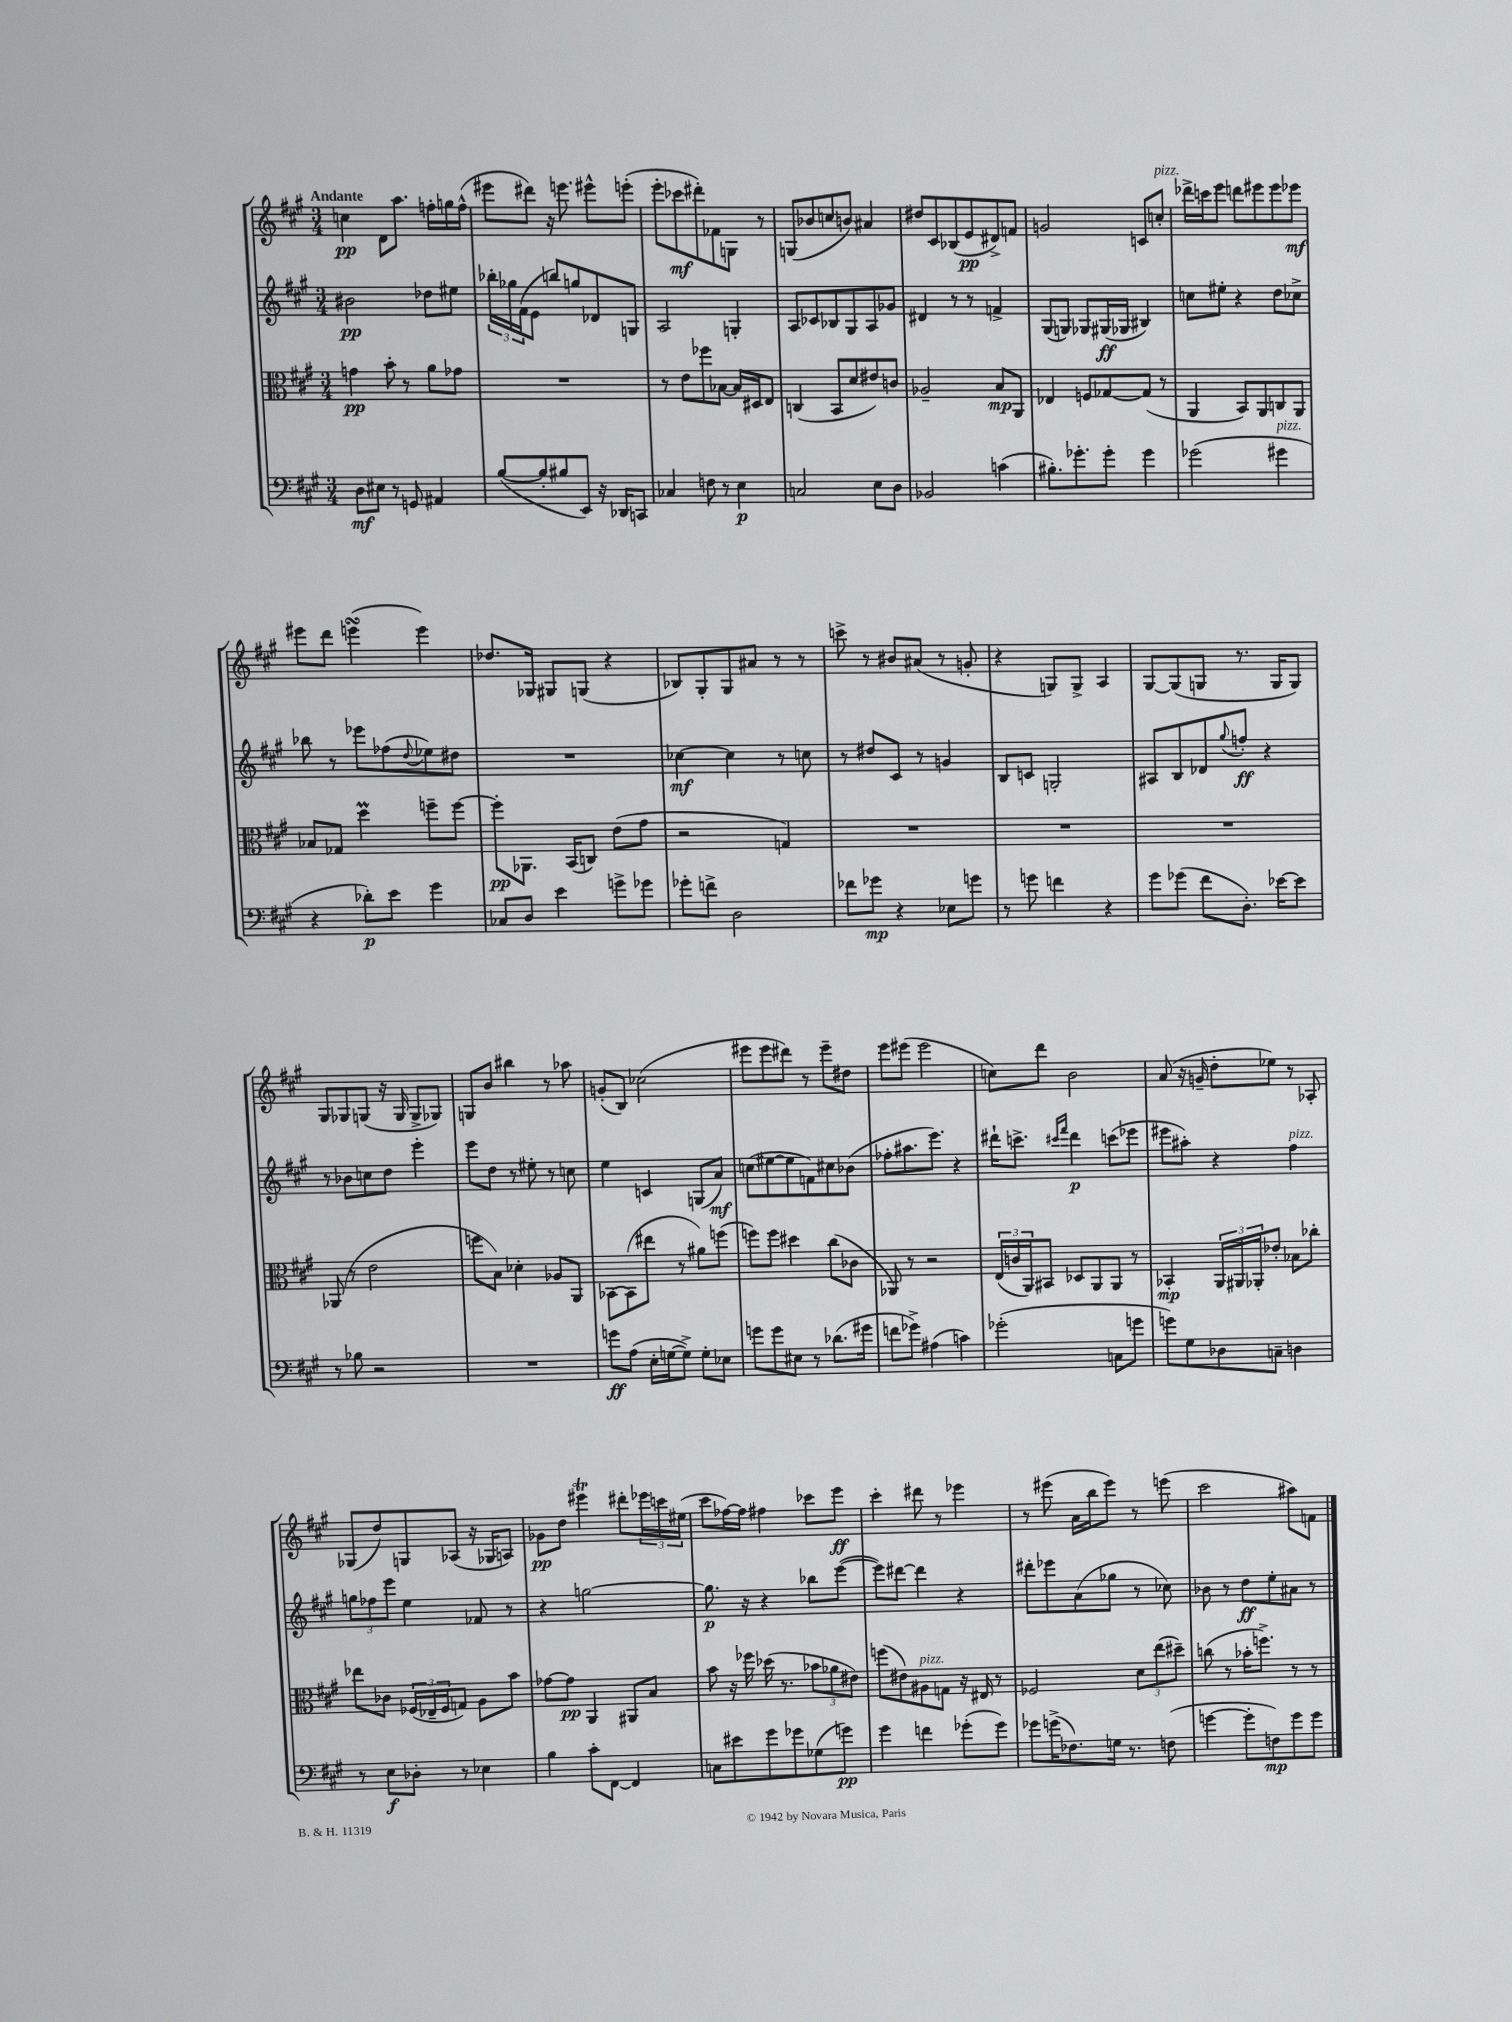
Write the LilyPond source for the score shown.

<<
\new StaffGroup <<
\new Staff = "s0" {
    \clef treble \key a \major \numericTimeSignature \time 3/4 \tempo "Andante"
    c''4\pp d'8 a''8. f''16-. g''16 f''16-^( |
    eis'''8 dis'''8) r16 e'''8. eis'''8-^ e'''8-.( |
    e'''8-. ces'''8\mf dis'''8-.) fes'8 g8 r8 |
    g8( bes'8 c''8 b'8) ais'4 |
    dis''8 cis'8 bes8( e'8\pp dis'8->) f'8 |
    g'2 c'8 c''8-.^\markup { \italic "pizz." } |
    des'''16-> c'''16 e'''8 d'''8 eis'''8 eis'''8 ees'''8\mf |
    eis'''8 d'''8 e'''4\turn( e'''4) |
    des''8. ges16 gis8 g8( r4 |
    bes8) gis8-. gis8 ais'8 r8 r8 |
    c'''8-> r8 bis'8 ais'8( r8 g'8-. |
    r4 g8) g8-> a4 |
    gis8~ gis8( g8 r8. g16 g8) |
    gis8 ges8 g8( r16 g16 g8-> ges8) |
    g8 b'8 bis''4 r8 aes''8 |
    g'8-.( b8) ces''2( |
    eis'''8 eis'''8 dis'''8) r8 eis'''8-- dis''8 |
    e'''8 eis'''8( eis'''2 |
    c''8) d'''8 b'2 |
    a'8( r16 g'16-- d''8-. ees''8) r8 aes8-. |
    ges8( d''8) g8 aes8( r16 ges16 a8) |
    ges'8\pp d''8 eis'''4\trill dis'''8-. \tuplet 3/2 { ees'''16 c'''16 eis''16( } |
    cis'''8 fes''16~) fes''16 fis''4 ces'''8 e'''8\ff |
    cis'''4-. dis'''8 r8 ees'''4 |
    r8 eis'''8( a'16 b''16 eis'''8) r8 e'''8( |
    cis'''2 ais''8) f'8 \bar "|." |
}
\new Staff = "s1" {
    \clef treble \key a \major \numericTimeSignature \time 3/4
    bis'2\pp des''8 eis''8 |
    \tuplet 3/2 { bes''16-. ges''16 fis'16( } e'8 b''8) g''8 des'8 g8 |
    a2 g4-. |
    a8 ces'8 bes8 gis8 a8 ges'8 |
    dis'4 r8 r8 f'4-> |
    gis8( g8) ges8 gis16\ff( ges16 bis4) |
    c''8 eis''8-. r4 d''8 ces''8-> |
    bes''8 r8 ees'''8 fes''8( \appoggiatura { d''8 } ees''8) dis''8 |
    R2. |
    ces''4~\mf ces''4 r8 c''8 |
    r8 dis''8 cis'8 r8 g'4 |
    b8 c'8 g2-. |
    ais8 b8 des'8 \appoggiatura { gis''8 } f''8-.\ff r4 |
    r8 bes'8 c''8 d''8 e'''4-. |
    e'''8 d''8 r8 eis''8-. r8 c''8 |
    e''4 c'4 g8( a'8\mf) |
    c''8( eis''8~ eis''8 f'8) cis''8 bes'8( |
    fes''8-. ais''8. e'''8.) r4 |
    dis'''16-! c'''8.-> \grace { cis'''16 fis'''16 } dis'''4\p c'''8( ees'''8 |
    eis'''8 ais''8-.) r4 fis''4^\markup { \italic "pizz." } |
    \tuplet 3/2 { g''8 fes''8 e'''8 } e''4 fes'8 r8 |
    r4 g''2~ |
    g''8.\p r16 r4 bes''8 e'''8~( |
    e'''8) dis'''8~ dis'''4 r4 |
    dis'''8-. ees'''8 a'8( ges''8 r8 ces''8) |
    bes'8 r8 d''8\ff e''8-. ais'8 r8 \bar "|." |
}
\new Staff = "s2" {
    \clef alto \key a \major \numericTimeSignature \time 3/4
    g'4\pp b'8-. r8 a'8 ges'8 |
    R2. |
    r8 e'8 fes''8 bes8~ bes16 dis16 e8 |
    c4( b,8 d'8 eis'8) c'8 |
    aes2-- b8\mp a,8 |
    ees4 f8 ges8~ ges8( r8 |
    a,4 b,8) a,8 c8 a,8 |
    bes8 ges8 d''4\prall f''8-- f''8~ |
    f''8-.\pp aes,8. b,16( c8) e'8( gis'8 |
    r2 g4) |
    R2. |
    R2. |
    R2. |
    aes,8( r8 e'2 |
    f''8 b8) des'4-. aes8 a,8 |
    bes,8~ bes,8( eis''8 r8 ais'8) f''8( |
    f''8) f''8 dis''4 cis''8( ces'8 |
    aes,8) r8 r2 |
    \tuplet 3/2 { e16( c'16 a,16) } bis,8 des8 a,8 a,8 r8 |
    bes,4-.\mp \tuplet 3/2 { a,16 ais,16 aes,16-. } ees'8-. bes8 ces''8-. |
    ees''8 ces'8 \tuplet 3/2 { fes16( ees16-- fes16 } g8) a8 b'8 |
    ges'8~ ges'8\pp a,4 ais,8 b8 |
    b'8 r16 fes''16 des''16( r8. \tuplet 3/2 { bes'8 aes'8 eis'8) } |
    f''8( eis'8) ais8^\markup { \italic "pizz." } g8 r16 eis16 r8 |
    fes2 \tuplet 3/2 { d'8 e''8( dis''8--) } |
    c''8( r8 bes'16-. f''8.->) r8 r8 \bar "|." |
}
\new Staff = "s3" {
    \clef bass \key a \major \numericTimeSignature \time 3/4
    d8\mf eis8 r8 g,8 ais,4 |
    b8~( b8-. bis8 e,8) r16 des,16 c,8 |
    ces4 f8 r8 e4\p |
    c2 e8 d8 |
    bes,2 c'4( |
    bis8.-.) ges'8.-. ges'8-. ges'4 |
    ges'2( gis'4^\markup { \italic "pizz." } |
    r4 des'8-.\p) e'8 gis'4 |
    ces8 d8 e'4 g'8-> ges'8 |
    ges'8-. f'8-> d2 |
    fes'8 ges'8\mp r4 ees8 g'8 |
    r8 g'8 f'4 r4 |
    gis'8 ges'8( fis'8 d8.-.) ees'16~ ees'8 |
    r8 bes8 r2 |
    R2. |
    g'8\ff a8( e16-. g16~ g8->) g8-. ees8 |
    g'8 g'8 eis8 r8 des'8.( gis'16 |
    f'8 ges'8->) ais4( c'4) |
    ges'2-.( c8 g'8 |
    g'8) gis8 des8 c8-- d4 |
    r8 e8\f des8-. r8 ees4 |
    b4 cis'8-. fis,8~ fis,4 |
    c8 eis'8 gis'8 ges'8 ges8( g'8\pp) |
    gis'4 f'4 ges'8-.( ges'8) |
    ges'8 g'16->( fes8.) g16 r8. f8( |
    g'4~ g'8-. f8\mp) g'8 g'8 \bar "|." |
}
>>
>>
\layout { \context { \Score \remove "Bar_number_engraver" } }
